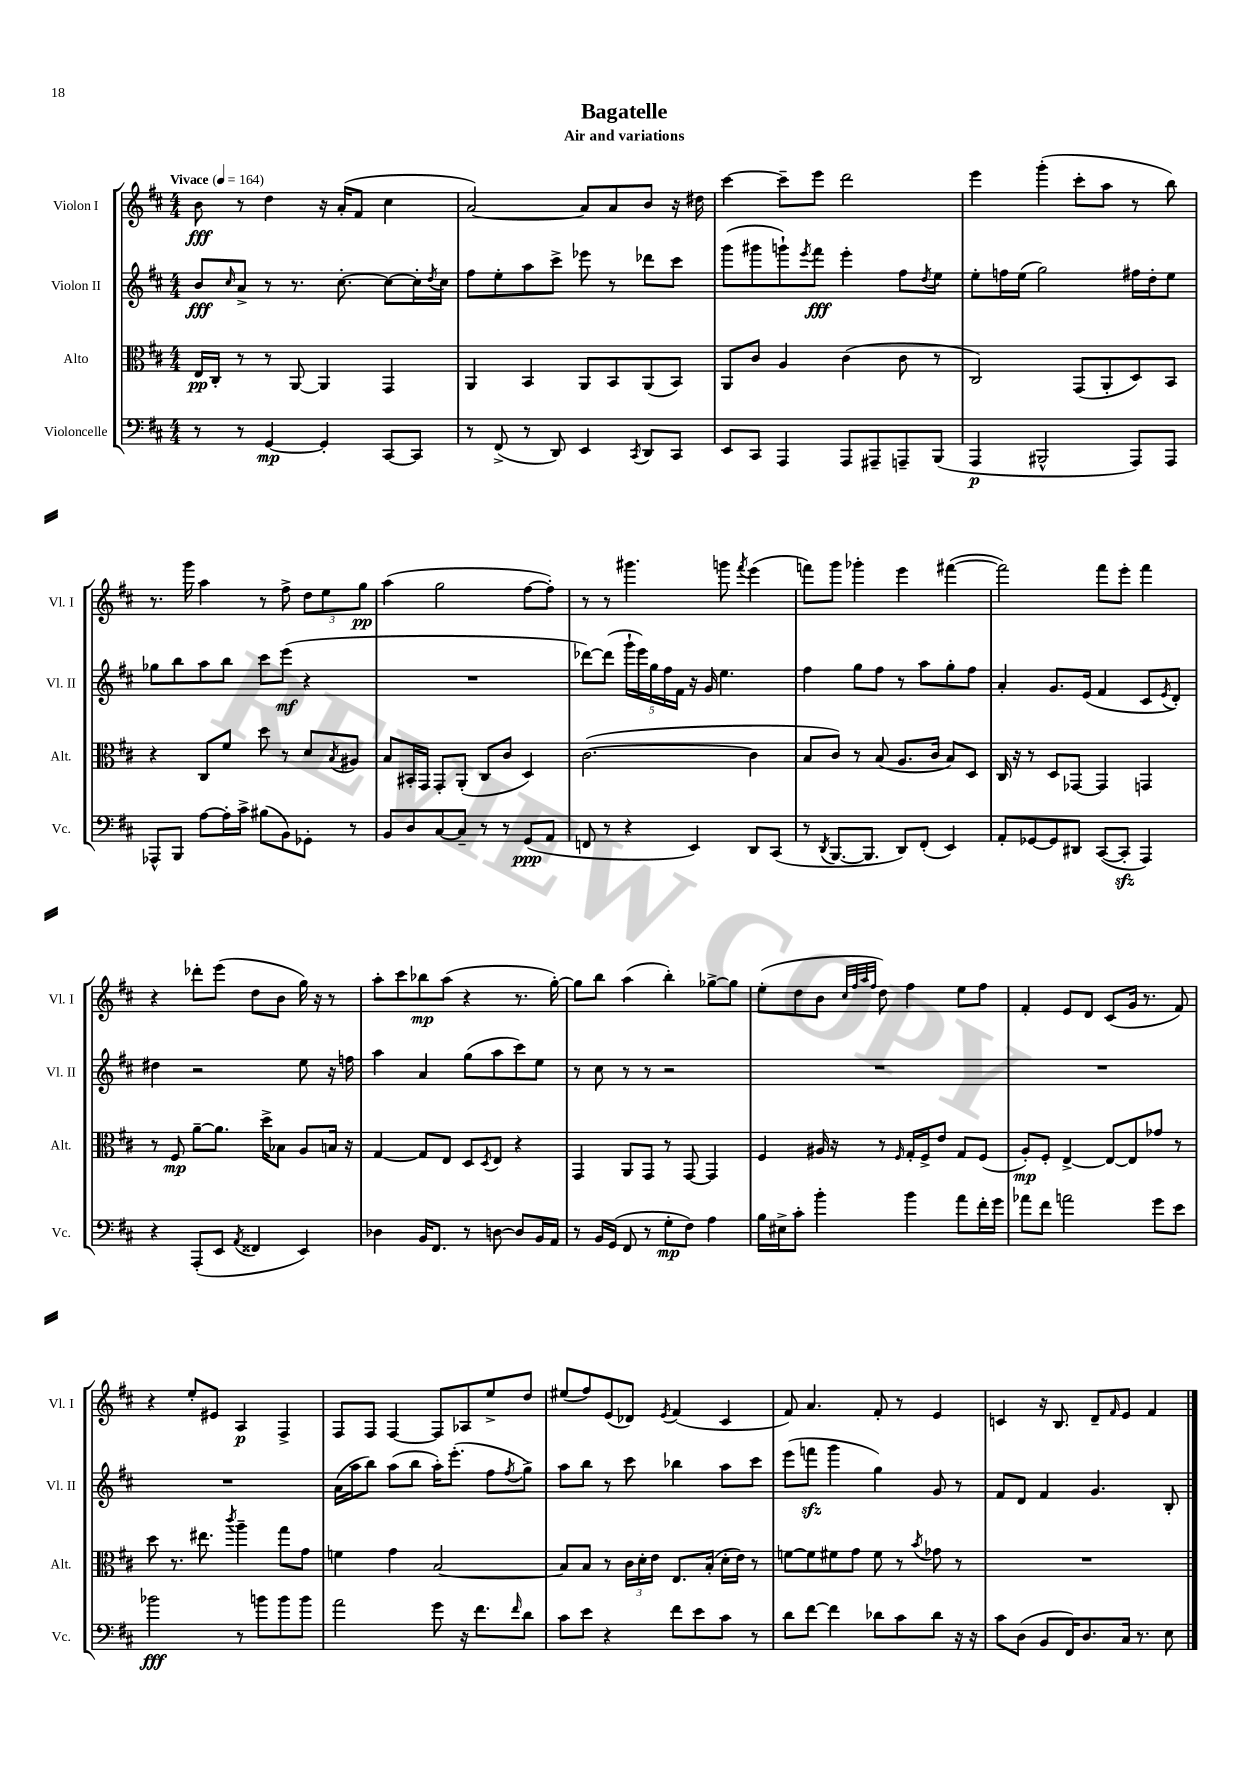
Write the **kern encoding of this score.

**kern	**kern	**kern	**kern
*staff4	*staff3	*staff2	*staff1
*clefF4	*clefC3	*clefG2	*clefG2
*k[f#c#]	*k[f#c#]	*k[f#c#]	*k[f#c#]
*M4/4	*M4/4	*M4/4	*M4/4
*MM164	*MM164	*MM164	*MM164
8r	16E/LL	8b/L	8b\
.	16C#'/JJ	.	.
.	.	16qqcc#/	.
8r	8r	8a^/J	8r
[4GG/	8r	8r	4dd\
.	[8AA/	8.r	.
4GG'/]	4AA/]	.	16r
.	.	[8.cc#'\	(16a'/LK
.	.	.	8f#/J
[8CC#/L	4GG/	8cc#\_L	4cc#\
8CC#/]J	.	16cc#'\]L	.
.	.	8qdd/	.
.	.	16cc#\JJ	.
=	=	=	=
8r	4AA/	8ff#\L	[2a/)
(8FF#^/	.	8ee'\	.
8r	4BB/	8aa\	.
8DD/)	.	8ccc#^\J	.
4EE/	8AA/L	8eee-\	8a/]L
.	8BB/	8r	8a/
8qCC#/	.	.	.
8DD/L	(8AA/	8ddd-\L	8b/J
8CC#/J	8BB/J)	8ccc#\J	16r
.	.	.	16dd#\
=	=	=	=
8EE/L	8AA/L	(8ggg\L	[4ccc#\
8CC#/J	8c#/J	8ggg#\	.
4AAA/	4A/	8ggg`\)	8ccc#~\]L
.	.	8qeee/	.
.	.	8fff#\J	8eee\J
8AAA/L	(4c#\	4eee'\	2ddd\
8AAA#~/	.	.	.
8AAA~/	8c#\	8ff#\L	.
.	.	8qdd/	.
(8BBB/J	8r	8ee\J	.
=	=	=	=
4AAA/	2C#/)	8ee'\L	4eee\
.	.	16ff\L	.
.	.	(16ee\JJ	.
2BBB#^^/	.	2gg\)	(4ggg'\
.	(8GG/L	.	8ccc#'\L
.	8AA'/	.	8aa\J
8AAA/L)	8D/)	16ff#\LL	8r
.	.	16dd'\J	.
8AAA/J	8BB/J	8ee\J	8bb\)
=	=	=	=
8AAA-^^/L	4r	8gg-\L	8.r
8BBB/J	.	8bb\	.
.	.	.	16ggg\
[8A\L	8C#/L	8aa\	4aa\
16A'\]L	8f#/J	8bb\J	.
16c#^\JJ	.	.	.
(8B#\L	8dd\	8ccc#\L	8r
8BB\)	8r	(8eee\J	8ff#^\
8GG-'\J	8d/L	4r	12dd\L
.	.	.	12ee\
.	8qB/	.	.
8r	8A#/J	.	.
.	.	.	12gg\J
=	=	=	=
8BB/L	8B/L	1r	(4aa\
8D/	16BB#'/L	.	.
.	16GG/JJ	.	.
[8C#/	8GG'/L	.	2gg\
8C#~/]J	(8AA'/J	.	.
8r	8C#/L	.	.
8r	8c#/J	.	.
(8GG/L	4D/)	.	[8ff#\L
8AA/J	.	.	8ff#'\]J)
=	=	=	=
8FF/	([2.c#\	[8ddd-\L)	8r
8r	.	(8ddd-\]J	8r
4r	.	20ggg`\LL	4.ggg#\
.	.	20eee\)	.
.	.	20gg\	.
.	.	20ff#\	.
.	.	20f#\JJ	.
4EE/)	.	16r	.
.	.	16g/	.
.	.	4.ee\	8ggg\
.	.	.	8qfff#/
8DD/L	4c#\]	.	(4eee\
(8CC#/J	.	.	.
=	=	=	=
8r	8B/L	4ff#\	8fff\L)
8qDD/	.	.	.
[8.BBB/L	8c#/J)	.	8ggg\J
.	8r	8gg\L	4ggg-'\
8.BBB/]J	.	.	.
.	(8B/	8ff#\J	.
8DD/L)	8.A/L	8r	4eee\
(8FF#'/J	.	8aa\L	.
.	16c#/Jk	.	.
4EE/)	8B/L)	8gg'\	([4fff#\
.	8D/J	8ff#\J	.
=	=	=	=
8AA'/L	16C#/	4a'/	2fff#\])
.	16r	.	.
[8GG-/	8r	.	.
8GG-/]	8D/L	8.g/L	.
8DD#/J	[8GG-/J	.	.
.	.	(16e/Jk	.
([8CC#/L	4GG-/]	4f#/	8fff#\L
8CC#'/]J	.	.	8eee'\J
4AAA/)	4GG/	8c#/L	4fff#\
.	.	8qe/	.
.	.	8d'/J)	.
=	=	=	=
4r	8r	4dd#\	4r
.	8F#/	.	.
(8AAA'/L	[8a~\L	2r	8ddd-'\L
8EE/J	8.a\]J	.	(8eee\J
8qAA/	.	.	.
4FF##/	.	.	8dd\L
.	16dd^\LK	.	.
.	8B-\J	.	8b\J
4EE/)	8A/L	8ee\	16gg\)
.	.	.	16r
.	16B/Jk	16r	8r
.	16r	16ff\	.
=	=	=	=
4D-\	[4G/	4aa\	8aa'\L
.	.	.	8ccc#\
16BB/LK	8G/]L	4a/	8bb-\
8.FF#/J	.	.	.
.	8E/J	.	(8aa\J
8r	8D/L	(8gg\L	4r
.	8qD/	.	.
[8D\	8E/J	8aa\	.
8D/]L	4r	8ccc#\)	8.r
16BB/L	.	8ee\J	.
16AA/JJ	.	.	[16gg'\)
=	=	=	=
8r	4GG/	8r	8gg\]L
16BB/LL	.	8cc#\	8bb\J
(16GG/JJ	.	.	.
8FF#/	8AA/L	8r	(4aa\
8r	8GG/J	8r	.
8G'\L	8r	2r	4bb'\)
8F#\J)	[8GG/	.	.
4A\	4GG/]	.	[8gg-^\L
.	.	.	8gg-\]J
=	=	=	=
16B\LL	4F#/	1r	(8ee'\L
16E#^\J	.	.	.
8c#'\J	.	.	8dd\
4b'\	16A#/	.	8b\J
.	16r	.	.
.	.	.	32qqcc#/LLL
.	.	.	32qqff#/
.	.	.	32qqaa/
.	.	.	32qqff#/JJJ
.	8r	.	8dd\)
.	16qqF#/	.	.
4b\	16G'/LL	.	4ff#\
.	16F#^/J	.	.
.	8e/J	.	.
8a\L	8G/L	.	8ee\L
16f#'\L	(8F#/J	.	8ff#\J
16g\JJ	.	.	.
=	=	=	=
8a-\L	8A'/L)	1r	4f#'/
8f#\J	8F#'/J	.	.
2a\	[4E^/	.	8e/L
.	.	.	8d/J
.	8E/_L	.	(8c#/L
.	8E/]	.	16g/Jk
.	.	.	8.r
8g\L	8g-/J	.	.
8e\J	8r	.	8f#/)
=	=	=	=
2b-\	8dd\	1r	4r
.	8.r	.	.
.	.	.	8ee'/L
.	8.ee#\	.	.
.	.	.	8e#/J
.	8qccc#/	.	.
8r	4aa~\	.	4A/
8b\L	.	.	.
8b\	8gg\L	.	4F#^/
8b\J	8g\J	.	.
=	=	=	=
2a\	4f\	(16a\LL	8F#/L
.	.	16aa\J	.
.	.	8bb\J)	8F#/J
.	4g\	(8aa\L	[4F#/
.	.	8bb\J	.
8g\	[2B/	16aa'\LK)	8F#/]L
.	.	(8.eee'\J	.
16r	.	.	8A-/
8.f#\L	.	.	.
.	.	8ff#\L	8ee^/
16qqf#/	.	8qff#/	.
8d\J	.	8gg^\J)	8dd/J
=	=	=	=
8c#\L	8B/]L	8aa\L	(8ee#/L
8e\J	8B/J	8bb\J	8ff#/)
4r	8r	8r	(8e/
.	24c#\LL	8ccc#\	8d-/J)
.	24d'\	.	.
.	24e\JJ	.	.
.	.	.	8qe/
8f#\L	8.E/L	4bb-\	(4f#/
8e\	.	.	.
.	(16B'/Jk	.	.
8c#\J	16d'\LL	8aa\L	4c#/
.	16e\JJ)	.	.
8r	8r	8ccc#\J	.
=	=	=	=
8d\L	[8f\L	(8eee\L	8f#/)
[8f#\J	8f\]	8fff\J	4.a/
4f#\]	8f#\	4ggg\	.
.	8g\J	.	.
8d-\L	8f#\	4gg\)	8f#'/
8c#\	8r	.	8r
.	8qb/	.	.
8d-\J	8g-\	8g/	4e/
16r	8r	8r	.
16r	.	.	.
=	=	=	=
8c#\L	1r	8f#/L	4c/
(8D\J	.	8d/J	.
8BB/L	.	4f#/	16r
.	.	.	8.B/
16FF#/K)	.	.	.
8.D/	.	.	.
.	.	4.g/	8d~/L
.	.	.	16qqf#/
16C#/Jk	.	.	8e/J
8.r	.	.	.
.	.	.	4f#/
8E\	.	8B'/	.
==	==	==	==
*-	*-	*-	*-
